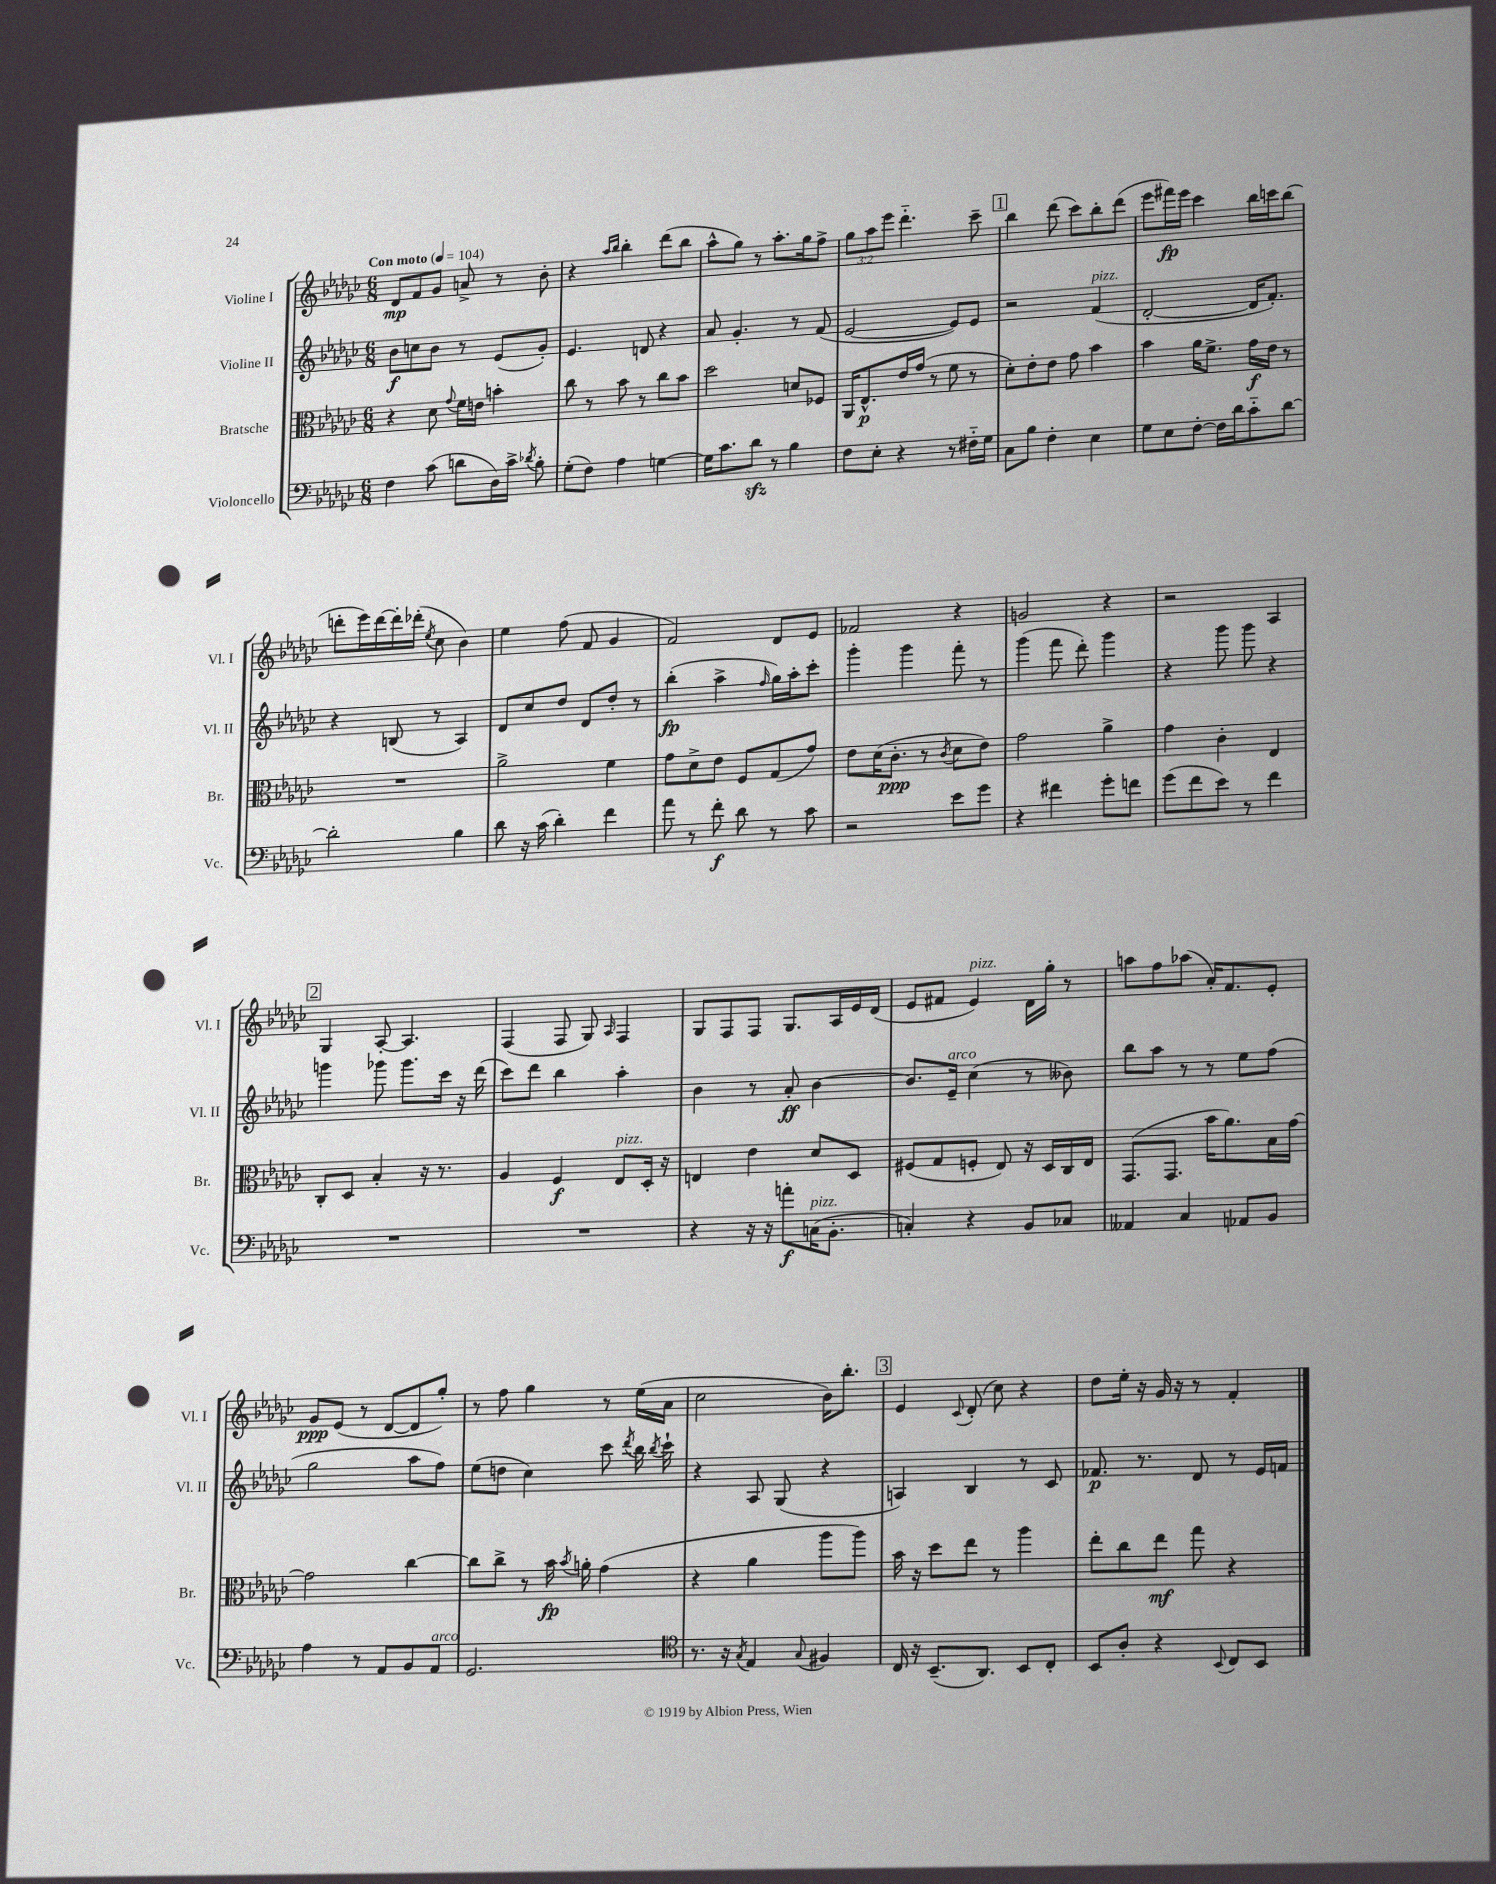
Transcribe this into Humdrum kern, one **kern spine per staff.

**kern	**kern	**kern	**kern
*staff4	*staff3	*staff2	*staff1
*clefF4	*clefC3	*clefG2	*clefG2
*k[b-e-a-d-g-c-]	*k[b-e-a-d-g-c-]	*k[b-e-a-d-g-c-]	*k[b-e-a-d-g-c-]
*M6/8	*M6/8	*M6/8	*M6/8
*MM104	*MM104	*MM104	*MM104
4F	4r	8b-	8d-
.	.	8cc	8f
(8c-	8d-	8b-	8g-
.	8qqg-	.	.
8d	16f	8r	8a^
.	16e	.	.
16D-)	4b'	(8e-	8r
16c-^	.	.	.
8qd-	.	.	.
8B-'	.	8g-')	8b-'
=	=	=	=
(8G-'	8cc-	4.e-	4r
8F)	8r	.	.
.	.	.	16qqaa-
.	.	.	16qqbb-
4A-	8b-	.	4bb-'
.	8r	8d	.
[4G	8cc-	4r	(8ddd-
.	8b-	.	8bb-
=	=	=	=
16G]	2dd-	8a-	8aa-^^
8.c-	.	.	.
.	.	4.g-'	8gg-)
8d-	.	.	8r
8r	.	.	8.aa-'
4B-	8d	8r	.
.	.	.	16gg-
.	8F-	(8f	8ff^
=	=	=	=
8F	16AA-	[2e-	12gg-
.	8.E-^^	.	.
.	.	.	12aa-
8E-'	.	.	.
.	.	.	12eee-
4r	16e-	.	4.ddd-'~
.	(16g-	.	.
.	8r	.	.
8r	8f	8e-])	.
16F#'~	8r	8e-	8ccc-~
16G-	.	.	.
=	=	=	=
8C-	8d-')	2r	4bb-
8B-	8e-'	.	.
4F'	8e-	.	(8ddd-
.	8g-	.	8ccc-)
4E-	4b-	(4f	8bb-'
.	.	.	(8ddd-
=	=	=	=
8G-	4b-	[2d-'	8eee-
8E-	.	.	16fff#)
.	.	.	16eee-
[8F'	16a-	.	4ccc-
.	8.f^	.	.
16F]	.	.	.
16d-	.	.	.
8c-'~	16g-	16d-]	16bb-
.	16e-	8.f')	16ccc
[8d-	8r	.	(8bb-
=	=	=	=
2d-']	2.r	4r	8ddd'
.	.	.	16eee-)
.	.	.	[16ddd
.	.	(8B	16ddd']
.	.	.	(16ddd-'
.	.	.	8qee-
.	.	8r	8cc-
4B-	.	4A-)	4b-)
=	=	=	=
8d-	2a-^	8d-	4ee-
16r	.	8cc-	.
(16c-	.	.	.
4d-')	.	8dd-	(8ff
.	.	8d-	8f
4f	4f	8dd-'	4g-
.	.	8r	.
=	=	=	=
8a-	8g-	(4bb-'	2f)
8r	8d-^	.	.
8f'	8e-	4aa-^	.
8d-	8F	.	.
.	.	16qqff	.
8r	(8G-	16gg-)	8d-
.	.	16aa-'	.
8c-	8g-)	8ccc-'	8e-
=	=	=	=
2r	8e-	4ggg-'	2f-
.	(16d-	.	.
.	8.c-'	.	.
.	.	4ggg-	.
.	8r	.	.
.	8qc-	.	.
8e-	8d-	8fff'	4r
8g-	8e-)	8r	.
=	=	=	=
4r	2g-	(4ggg-	2g
4f#	.	8fff	.
.	.	8ddd-')	.
8g-'	4a-^	4ggg-	4r
8f	.	.	.
=	=	=	=
(8g-	4g-	4r	2r
8f	.	.	.
8e-)	4c-'	8ggg-	.
8r	.	8ggg-	.
4f	4E-	4r	4A-
=	=	=	=
2.r	8C-'	4ggg	4G-
.	8D-	.	.
.	4B-'	8ggg-	[8A-'
.	.	8.ggg-	4.A-]
.	16r	.	.
.	8.r	16ccc-	.
.	.	16r	.
.	.	(16ddd-	.
=	=	=	=
2.r	4A-	8ccc-)	(4F
.	.	8ddd-	.
.	4F	4bb-	8F
.	.	.	8G-)
.	.	.	16qqA-
.	8E-	4aa-'	4F
.	16D-'	.	.
.	16r	.	.
=	=	=	=
4r	4E	4b-	8G-
.	.	.	8F
16r	4e-	8r	8F
16r	.	.	.
8a'	.	8a-'	8.G-
(16C	8d-	[4b-	.
8.BB-'	.	.	16A-
.	8D-	.	16e-
.	.	.	(16d-
=	=	=	=
4C')	(8F#	8.b-]	8e-
.	8G-	.	8f#
.	.	16e-~	.
4r	8F'	(4cc-	4e-)
.	8E-)	.	.
8BB-	16r	8r	16d-
.	16D-	.	16gg-'
8C-	16C-	8b--)	8r
.	16E-	.	.
=	=	=	=
4AA--	(8.GG-	8bb-	8aa
.	.	8aa-	8ff
.	8.GG-	.	.
4C-	.	8r	(8aa-
.	16b-	8r	16a-')
.	8.a-)	.	8.f
8AA-	.	8ee-	.
8BB-	16B-	(8ff	8e-'
.	[16g-	.	.
=	=	=	=
4A-	2g-]	2gg-	8g-
.	.	.	(8e-
8r	.	.	8r
8AA-	.	.	[8d-
8BB-	[4cc-	8aa-	8d-]
8AA-	.	8ff)	8gg-')
=	=	=	=
2.GG-	8cc-]	(8ee-	8r
.	8cc-^	8dd	8ff
.	8r	4cc-)	4gg-
.	16b-	.	.
.	8qb-	.	.
.	16a'	.	.
.	(4g-	8ccc-	8r
.	.	8qddd-	.
.	.	16bb-	(16ee-
.	.	8qbb-	.
.	.	16ccc-`	16a-
=	=	=	=
*clefC4	*	*	*
8.r	4r	4r	2cc-
16r	.	.	.
8qG-	.	.	.
4E-	4a-	8A-	.
.	.	(8G-	.
8qqG-	.	.	.
4F#	8aa-	4r	16b-)
.	.	.	8.bb-'
.	8aa-)	.	.
=	=	=	=
16C-	16b-	4A)	4e-
16r	16r	.	.
(8.BB-~	8dd-	.	.
.	.	.	8qqc-
.	8ee-	4B-	(8d-'
8.AA-)	.	.	.
.	8r	.	8cc-)
8BB-	4aa-	8r	4r
8C-'	.	8c-	.
=	=	=	=
8BB-	8ee-'	8.f-	8dd-
8A-'	8cc-	.	16ee-'
.	.	8.r	16r
4r	8ee-	.	16g-
.	.	.	16r
.	8gg-	8d-	8r
8qqBB-	.	.	.
8C-	4r	8r	4f'
8BB-	.	16e-	.
.	.	16f	.
==	==	==	==
*-	*-	*-	*-
